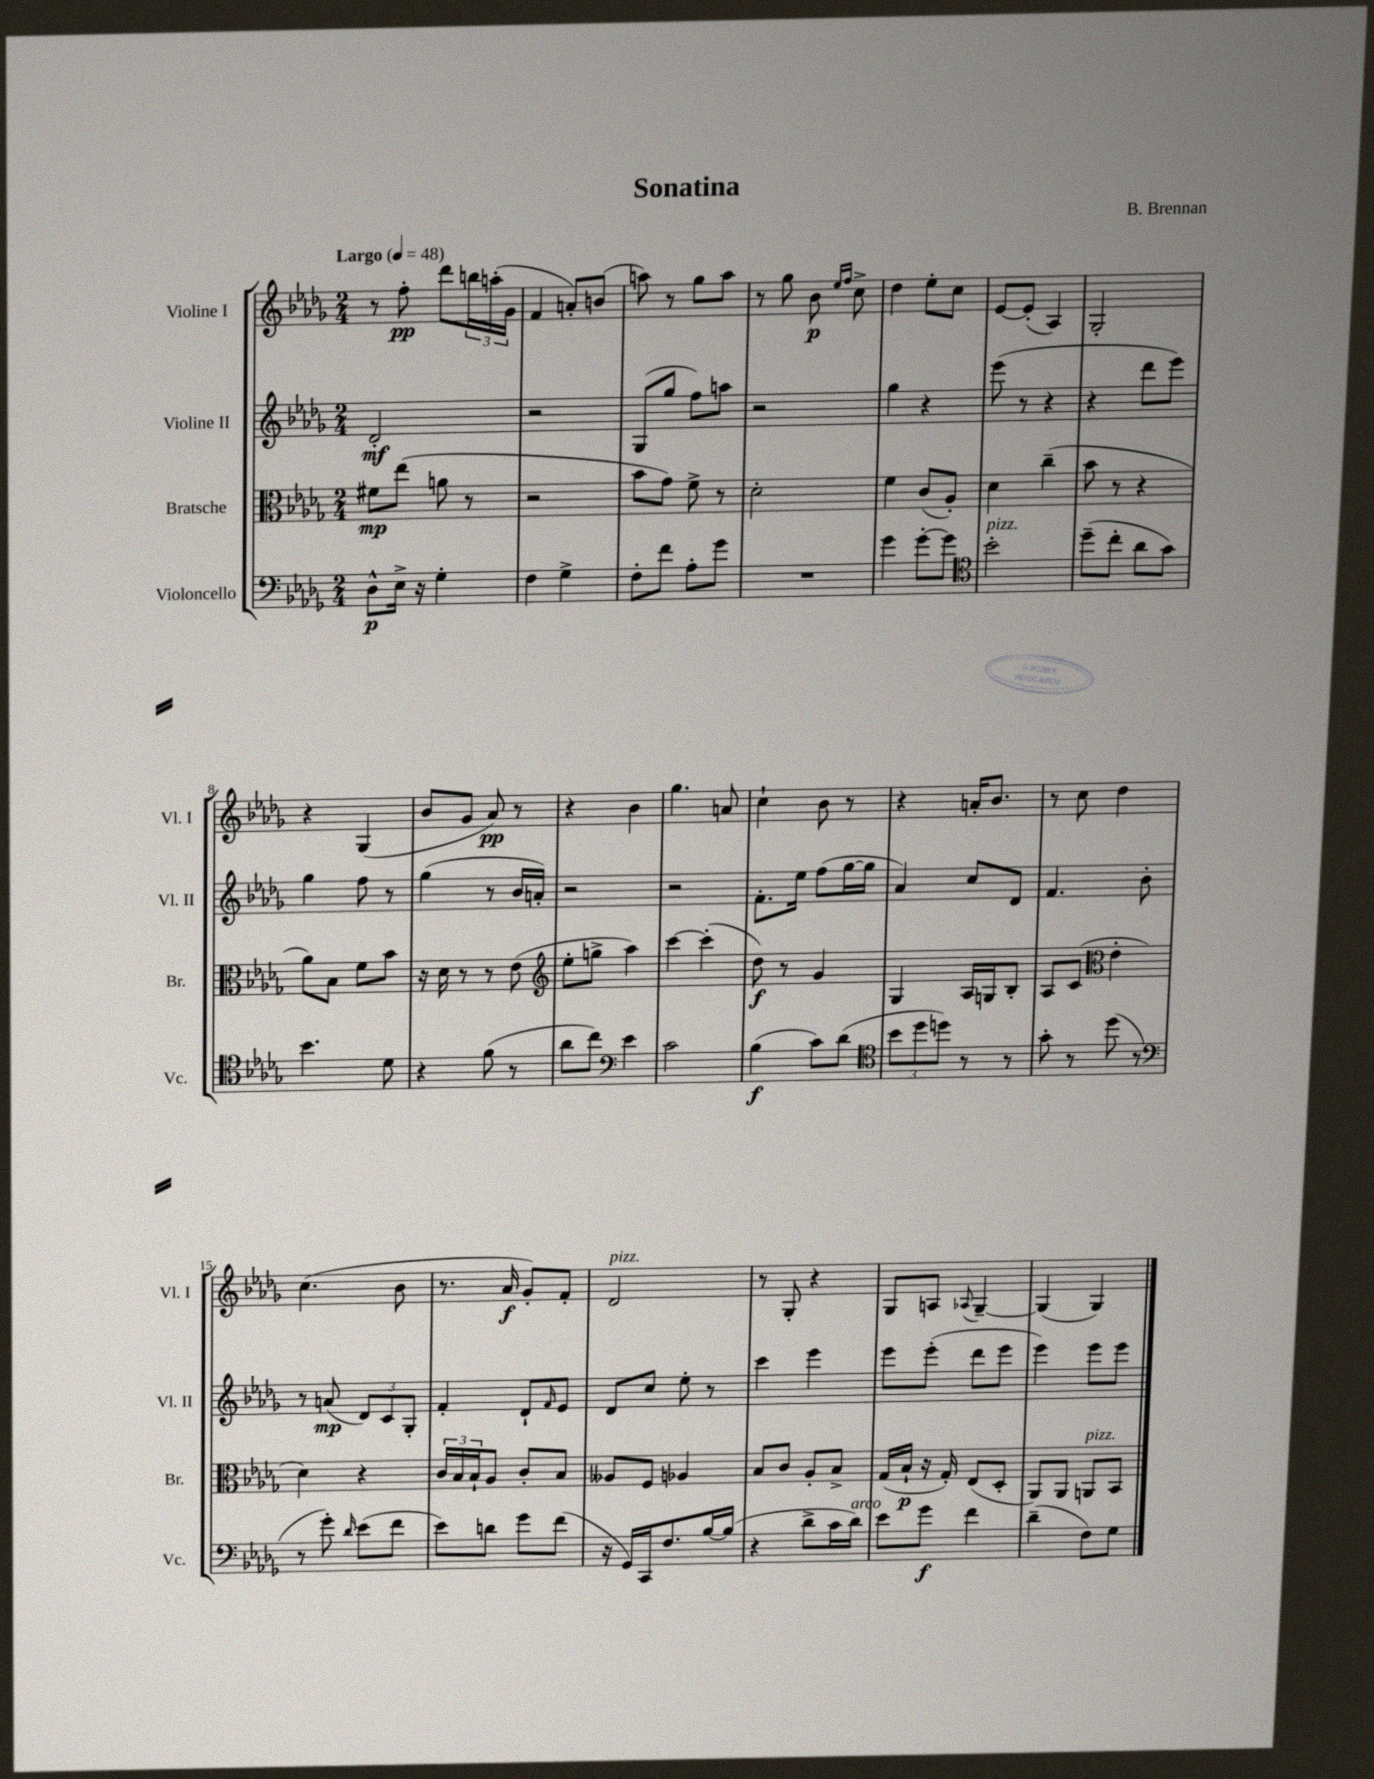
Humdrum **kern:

**kern	**kern	**kern	**kern
*staff4	*staff3	*staff2	*staff1
*clefF4	*clefC3	*clefG2	*clefG2
*k[b-e-a-d-g-]	*k[b-e-a-d-g-]	*k[b-e-a-d-g-]	*k[b-e-a-d-g-]
*M2/4	*M2/4	*M2/4	*M2/4
*MM48	*MM48	*MM48	*MM48
8D-^^\L	8f#\L	2d-'/	8r
16E-^\Jk	(8ee-\J	.	8ff'\
16r	.	.	.
4G-'\	8a\	.	8ddd-\L
.	8r	.	24bb\L
.	.	.	(24aa'\
.	.	.	24g-\JJ
=	=	=	=
4F\	2r	2r	4f/
4G-^\	.	.	8a'/L)
.	.	.	(8b/J
=	=	=	=
8F'\L	8b-\L	(8G-/L	8aa\)
8f\J	8g-\J)	8gg-/J	8r
8A-'\L	8f^\	8ff\L)	8gg-\L
8g-\J	8r	8aa\J	8aa\J
=	=	=	=
2r	2d-'\	2r	8r
.	.	.	8gg-\
.	.	.	8b-\
.	.	.	16qqee-/LL
.	.	.	16qqff/JJ
.	.	.	8cc^\
=	=	=	=
4g-\	4f\	4gg-\	4dd-\
[8g-'\L	(8c/L	4r	8ee-'\L
8g-\]J	8A-'/J)	.	8cc\J
=	=	=	=
*clefC4	*	*	*
2b-'\	4d-\	(8eee-\	[8e-/L
.	.	8r	(8e-'/]J
.	(4cc~\	4r	4A-/)
=	=	=	=
(8dd-~\L	8b-\	4r	2G-'/
8cc'\J	8r	.	.
8a-\L	4r	8ddd-\L	.
8g-\J)	.	8eee-\J)	.
=	=	=	=
4.b-\	8a-\L)	4gg-\	4r
.	8B-\J	.	.
.	8f\L	8ff\	(4G-/
8d-\	8b-\J	8r	.
=	=	=	=
4r	16r	(4gg-\	8b-/L
.	16d-\	.	.
.	8r	.	8g-/J
(8f\	8r	8r	8a-/)
8r	(8e-\	16b-/LL	8r
.	.	16a'/JJ)	.
=	=	=	=
*	*clefG2	*	*
8a-\L	8ee-'\L	2r	4r
8cc\J)	8gg^\J	.	.
*clefF4	*	*	*
4e-\	4aa-\)	.	4b-\
=	=	=	=
2c\	[4ccc\	2r	4.gg-\
.	(4ccc'\]	.	.
.	.	.	8a/
=	=	=	=
(4B-\	8dd-\)	8.f'\L	4cc`\
.	8r	.	.
.	.	16ee-\Jk	.
8c\L)	4g-/	(8ff\L	8b-\
(8d-\J	.	[16gg-\L	8r
.	.	16gg-\]JJ	.
=	=	=	=
*clefC4	*	*	*
12b-\L	4G-/	4a-/)	4r
12dd-\	.	.	.
12dd\J)	.	.	.
8r	16A-/LL	8cc/L	16a'/LK
.	16G/J	.	8.b-/J
8r	8B-'/J	8d-/J	.
=	=	=	=
8g-'\	8A-/L	4.f/	8r
8r	(8c/J	.	8cc\
*	*clefC3	*	*
(8dd-\	4e-'\	.	4dd-\
8r	.	8b-'\	.
=	=	=	=
*clefF4	*	*	*
8r	4d-\)	8r	(4.cc\
8g-'\)	.	(8a/	.
16qqd-/	.	.	.
(8e-\L	4r	12d-/L)	.
.	.	12c/	.
8f\J	.	.	8b-\
.	.	12G-'/J	.
=	=	=	=
8e-\L)	24c/LL	4f'/	8.r
.	24B-/	.	.
.	24B-`/J	.	.
8d\J	8A-/J	.	.
.	.	.	16a-/
8g-\L	8c'/L	8d-`/L	8g-'/L)
.	.	16qqf/	.
(8f\J	8B-/J	8e-/J	8f'/J
=	=	=	=
16r	8A--/L	8d-/L	2d-/
16GG-/LL)	.	.	.
16CC/J	8F/J	8cc/J	.
8.F/	.	.	.
.	4A-/	8ee-'\	.
[16B-/L	.	8r	.
(16B-/]JJ	.	.	.
=	=	=	=
4r	8B-/L	4ccc\	8r
.	8c/J	.	8G-'/
8d-^\L	8A-'/L	4eee-\	4r
16c\L	8B-^/J	.	.
16d-\JJ)	.	.	.
=	=	=	=
8e-\L	(16G-/LL	8eee-\L	8G-/L
.	16B-`/JJ	.	.
8g-\J	16r	(8eee-'\J	8A/J
.	16G-'/)	.	.
.	.	.	8qqA-/
4f\	(8E-/L	8ddd-\L	[4G-~/
.	8D-'/J	8eee-\J	.
=	=	=	=
(4d-~\	8AA-/L)	4eee-\)	(4G-/]
.	8AA-/J	.	.
8F\L)	8AA/L	8eee-\L	4G-/)
8G-\J	8BB-/J	8eee-\J	.
==	==	==	==
*-	*-	*-	*-
